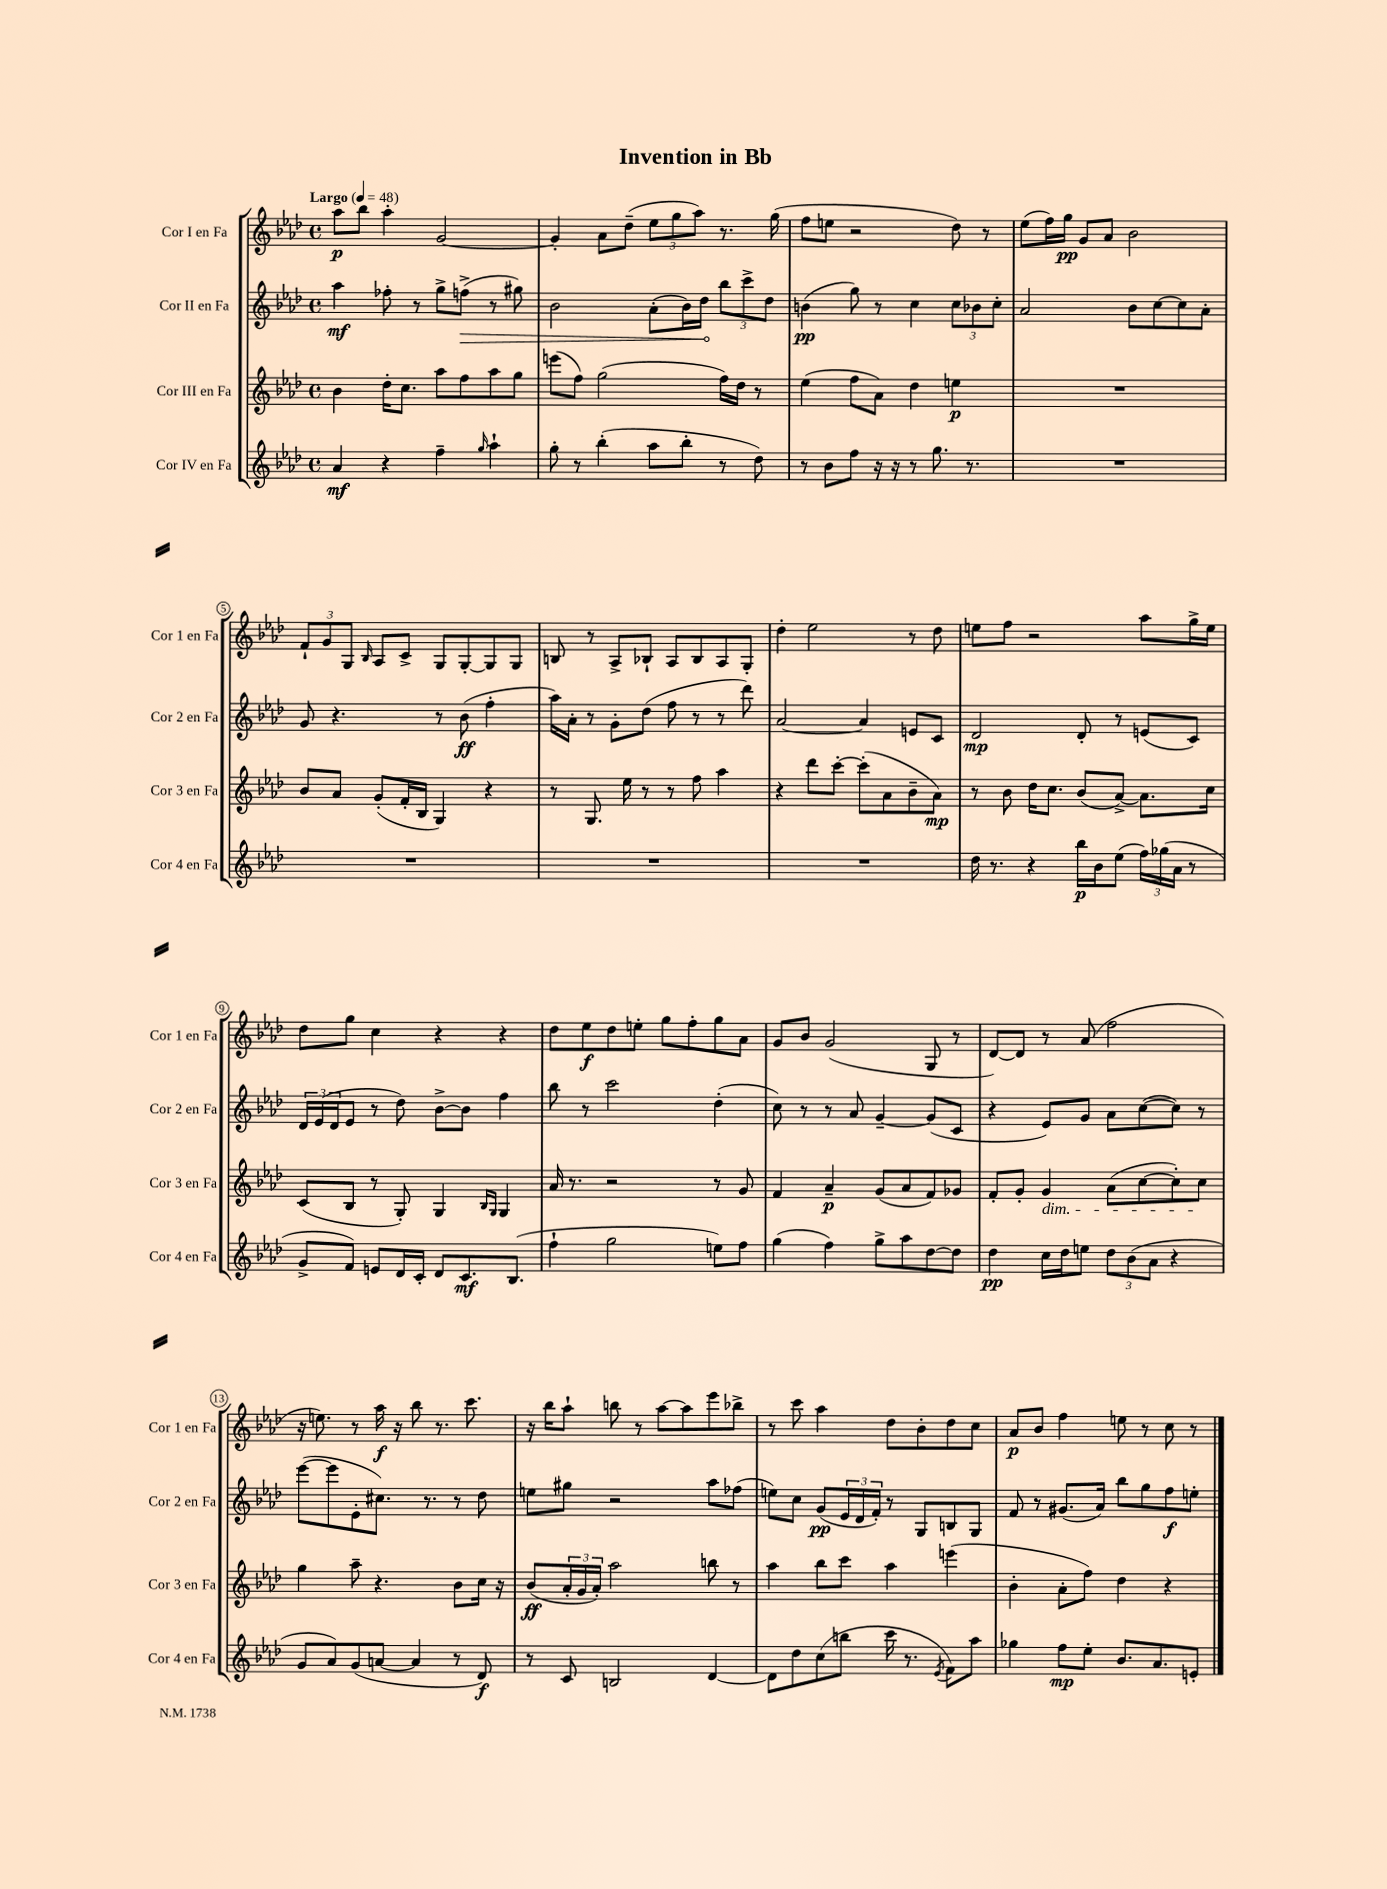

**kern	**dynam	**kern	**dynam	**kern	**dynam	**kern	**dynam
*part4	*part4	*part3	*part3	*part2	*part2	*part1	*part1
*staff4	*staff4	*staff3	*staff3	*staff2	*staff2	*staff1	*staff1
*I"Cor IV en Fa	*	*I"Cor III en Fa	*	*I"Cor II en Fa	*	*I"Cor I en Fa	*
*I'Cor 4 en Fa	*	*I'Cor 3 en Fa	*	*I'Cor 2 en Fa	*	*I'Cor 1 en Fa	*
*clefG2	*	*clefG2	*	*clefG2	*	*clefG2	*
*k[b-e-a-d-]	*	*k[b-e-a-d-]	*	*k[b-e-a-d-]	*	*k[b-e-a-d-]	*
*M4/4	*	*M4/4	*	*M4/4	*	*M4/4	*
*met(c)	*	*met(c)	*	*met(c)	*	*met(c)	*
*MM48	*	*MM48	*	*MM48	*	*MM48	*
=1	=1	=1	=1	=1	=1	=1	=1
!	!	!	!	!	!	!LO:TX:a:B:t=Largo	!
4a-/	mf	4b-\	.	4aa-\	mf	8aa-\L	p
.	.	.	.	.	.	8bb-\J	.
4r	.	16dd-'\KL	.	8ff-X'\	.	4aa-'\	.
.	.	8.cc\J	.	.	.	.	.
.	.	.	.	8r	.	.	.
4ff~\	.	8aa-\L	.	8gg^\L	.	[2g/	.
!	!	!	!	!	!LO:HP:b	!	!
.	.	8ff\	.	(8ffn^\J	>	.	.
16qqgg/	.	.	.	.	.	.	.
4aa-`\	.	8aa-\	.	8r	.	.	.
.	.	8gg\J	.	8gg#X\)	.	.	.
=2	=2	=2	=2	=2	=2	=2	=2
8gg'\	.	(8eeen\L	.	2b-\	.	4g'/]	.
8r	.	8ff\J)	.	.	.	.	.
(4bb-'\	.	(2gg\	.	.	.	8a-\L	.
.	.	.	.	.	.	(8dd-~\J	.
8aa-\L	.	.	.	(8a-'\L	.	12ee-\L	.
.	.	.	.	.	.	12gg\	.
8bb-'\J	.	.	.	16b-\L)	.	.	.
.	.	.	.	.	.	12aa-\J)	.
.	.	.	.	16dd-\JJ	.	.	.
8r	.	16ff\LL)	.	12bb-\L	]	8.r	.
.	.	16dd-\JJ	.	.	.	.	.
.	.	.	.	12ccc^\	.	.	.
8dd-\)	.	8r	.	.	.	.	.
.	.	.	.	12dd-\J	.	.	.
.	.	.	.	.	.	(16gg\	.
=3	=3	=3	=3	=3	=3	=3	=3
8r	.	(4ee-\	.	(4bn\	pp	8ff\L	.
8b-\L	.	.	.	.	.	8een\J	.
8ff\J	.	8ff\L	.	8gg\)	.	2r	.
16r	.	8a-\J)	.	8r	.	.	.
16r	.	.	.	.	.	.	.
8r	.	4dd-\	.	4cc\	.	.	.
8.gg\	.	.	.	.	.	.	.
.	.	4een\	p	12cc\L	.	8dd-\)	.
8.r	.	.	.	.	.	.	.
.	.	.	.	12b-X\	.	.	.
.	.	.	.	.	.	8r	.
.	.	.	.	12cc'\J	.	.	.
=4	=4	=4	=4	=4	=4	=4	=4
1r	.	1r	.	2a-/	.	(8ee-\L	.
.	.	.	.	.	.	16ff\L)	.
.	.	.	.	.	.	16gg\JJ	pp
.	.	.	.	.	.	8g/L	.
.	.	.	.	.	.	8a-/J	.
.	.	.	.	8b-\L	.	2b-\	.
.	.	.	.	[8cc\	.	.	.
.	.	.	.	8cc\]	.	.	.
.	.	.	.	8a-'\J	.	.	.
!!LO:LB:g=z
=5	=5	=5	=5	=5	=5	=5	=5
1r	.	8b-/L	.	8g/	.	12f`/L	.
.	.	.	.	.	.	12g/	.
.	.	8a-/J	.	4.r	.	.	.
.	.	.	.	.	.	12G/J	.
.	.	.	.	.	.	16qqB-/	.
.	.	(8g'/L	.	.	.	8A-/L	.
.	.	16f'/L	.	.	.	8c^/J	.
.	.	16B-/JJ	.	.	.	.	.
.	.	4G/)	.	8r	.	8G/L	.
.	.	.	.	(8b-\	ff	[8G'/	.
.	.	4r	.	4ff'\	.	8G/]	.
.	.	.	.	.	.	8G/J	.
=6	=6	=6	=6	=6	=6	=6	=6
1r	.	8r	.	16aa-\LL)	.	8Bn/	.
.	.	.	.	16a-'\JJ	.	.	.
.	.	8.G/	.	8r	.	8r	.
.	.	.	.	8g'\L	.	8A-^/L	.
.	.	16ee-\	.	.	.	.	.
.	.	8r	.	(8dd-\J	.	8B-X`/J	.
.	.	8r	.	8ff\	.	8A-/L	.
.	.	8ff\	.	8r	.	8B-/	.
.	.	4aa-\	.	8r	.	8A-/	.
.	.	.	.	8ddd-\)	.	8G'/J	.
=7	=7	=7	=7	=7	=7	=7	=7
1r	.	4r	.	[2a-/	.	4dd-'\	.
.	.	8ddd-\L	.	.	.	2ee-\	.
.	.	[8ccc'\J	.	.	.	.	.
.	.	(8ccc'\L]	.	4a-/]	.	.	.
.	.	8a-\	.	.	.	.	.
.	.	8b-~\	.	8en/L	.	8r	.
.	.	8a-\J)	mp	8c/J	.	8dd-\	.
=8	=8	=8	=8	=8	=8	=8	=8
16dd-\	.	8r	.	2d-/	mp	8een\L	.
8.r	.	.	.	.	.	.	.
.	.	8b-\	.	.	.	8ff\J	.
4r	.	16dd-\KL	.	.	.	2r	.
.	.	8.cc\J	.	.	.	.	.
16bb-\LL	p	(8b-/L	.	8d-'/	.	.	.
16b-\J	.	.	.	.	.	.	.
(8ee-\J	.	[8a-^/J)	.	8r	.	.	.
24ff\LL)	.	8.a-\L]	.	(8en/L	.	8aa-\L	.
(24gg-X\	.	.	.	.	.	.	.
24a-\JJ	.	.	.	.	.	.	.
8r	.	.	.	8c/J)	.	16gg^\L	.
.	.	16cc\Jk	.	.	.	16ee\JJ	.
!!LO:LB:g=z
=9	=9	=9	=9	=9	=9	=9	=9
8g^/L	.	(8c/L	.	24d-/LL	.	8dd-\L	.
.	.	.	.	(24e-/	.	.	.
.	.	.	.	24d-/J	.	.	.
8f/J)	.	8B-/J	.	8e-/J	.	8gg\J	.
8en/L	.	8r	.	8r	.	4cc\	.
16d-/L	.	8G'/)	.	8dd-\)	.	.	.
16c'/JJ	.	.	.	.	.	.	.
8d-/L	.	4G/	.	[8b-^\L	.	4r	.
8.c/	mf	.	.	8b-\J]	.	.	.
.	.	16qqB-/LL	.	.	.	.	.
.	.	16qqG/JJ	.	.	.	.	.
.	.	4G/	.	4ff\	.	4r	.
(8.B-/J	.	.	.	.	.	.	.
=10	=10	=10	=10	=10	=10	=10	=10
4ff`\	.	16a-/	.	8bb-\	.	8dd-\L	.
.	.	8.r	.	.	.	.	.
.	.	.	.	8r	.	8ee-\	f
2gg\	.	2r	.	2ccc\	.	8dd-\	.
.	.	.	.	.	.	8een'\J	.
.	.	.	.	.	.	8gg\L	.
.	.	.	.	.	.	8ff'\	.
8een\L)	.	8r	.	(4dd-'\	.	8gg\	.
8ff\J	.	8g/	.	.	.	8a-\J	.
=11	=11	=11	=11	=11	=11	=11	=11
(4gg\	.	4f/	.	8cc\)	.	8g/L	.
.	.	.	.	8r	.	8b-/J	.
4ff\)	.	4a-~/	p	8r	.	(2g/	.
.	.	.	.	8a-/	.	.	.
8gg^\L	.	(8g/L	.	[4g~/	.	.	.
8aa-\	.	8a-/	.	.	.	.	.
[8dd-\	.	8f/)	.	(8g/L]	.	8G/	.
8dd-\J]	.	8g-X/J	.	8c/J	.	8r	.
=12	=12	=12	=12	=12	=12	=12	=12
4dd-\	pp	8f'/L	.	4r	.	[8d-/L)	.
.	.	8g'/J	.	.	.	8d-/J]	.
!	!	!LO:TX:b:i:t=dim.	!	!	!	!	!
16cc\LL	.	4g/	.	8e-/L)	.	8r	.
16dd-\J	.	.	.	.	.	.	.
8een\J	.	.	.	8g/J	.	(8a-/	.
12dd-\L	.	(8a-\L	.	8a-\L	.	2ff\	.
(12b-\	.	.	.	.	.	.	.
.	.	[8cc\	.	([8cc\	.	.	.
12a-\J	.	.	.	.	.	.	.
4r	.	8cc'\])	.	8cc\J])	.	.	.
.	.	8cc\J	.	8r	.	.	.
!!LO:LB:g=z
=13	=13	=13	=13	=13	=13	=13	=13
8g/L	.	4gg\	.	([8eee-\L	.	16r	.
.	.	.	.	.	.	8.een\)	.
8a-/)	.	.	.	8eee-\]	.	.	.
(8g/	.	8aa-~\	.	8e-'\	.	8r	.
[8an/J	.	4.r	.	8.cc#X\J)	.	16aa-\	f
.	.	.	.	.	.	16r	.
4a/]	.	.	.	.	.	8bb-\	.
.	.	.	.	8.r	.	.	.
.	.	.	.	.	.	8.r	.
8r	.	8b-\L	.	8r	.	.	.
.	.	.	.	.	.	8.ccc\	.
8d-/)	f	16cc\Jk	.	8dd-\	.	.	.
.	.	16r	.	.	.	.	.
=14	=14	=14	=14	=14	=14	=14	=14
8r	.	(8b-/L	ff	8een\L	.	16r	.
.	.	.	.	.	.	16bb-\KL	.
8c/	.	24a-'/L	.	8gg#X\J	.	8aa-`\J	.
.	.	24g/	.	.	.	.	.
.	.	24a-'/JJ)	.	.	.	.	.
2Bn/	.	2aa-\	.	2r	.	8bbn\	.
.	.	.	.	.	.	8r	.
.	.	.	.	.	.	[8aa-\L	.
.	.	.	.	.	.	8aa-\]	.
[4d-/	.	8bbn\	.	8aa-\L	.	8eee-\	.
.	.	8r	.	(8ff-X\J	.	8bb-X^\J	.
=15	=15	=15	=15	=15	=15	=15	=15
8d-\L]	.	4aa-\	.	8een\L)	.	8r	.
8dd-\	.	.	.	8cc\J	.	8ccc\	.
(8cc\	.	8bb-\L	.	(8g/L	pp	4aa-\	.
8bbn\J	.	8ccc\J	.	24e-/L	.	.	.
.	.	.	.	24d-/	.	.	.
.	.	.	.	24f'/JJ)	.	.	.
16ccc\	.	4aa-\	.	8r	.	8dd-\L	.
8.r	.	.	.	.	.	.	.
.	.	.	.	8G/L	.	8b-'\	.
8qe-/	.	.	.	.	.	.	.
8f\L)	.	(4eeen\	.	8Bn/	.	8dd-\	.
8aa-\J	.	.	.	8G/J	.	8cc\J	.
=16	=16	=16	=16	=16	=16	=16	=16
4gg-X\	.	4b-'\	.	8f/	.	8a-/L	p
.	.	.	.	8r	.	8b-/J	.
8ff\L	mp	8a-'\L	.	(8.g#X/L	.	4ff\	.
8ee-'\J	.	8ff\J)	.	.	.	.	.
.	.	.	.	16a-/Jk)	.	.	.
8.b-/L	.	4dd-\	.	8bb-\L	.	8een\	.
.	.	.	.	8gg\	.	8r	.
8.a-/	.	.	.	.	.	.	.
.	.	4r	.	8ff\	f	8cc\	.
8en'/J	.	.	.	8een'\J	.	8r	.
==	==	==	==	==	==	==	==
*-	*-	*-	*-	*-	*-	*-	*-
